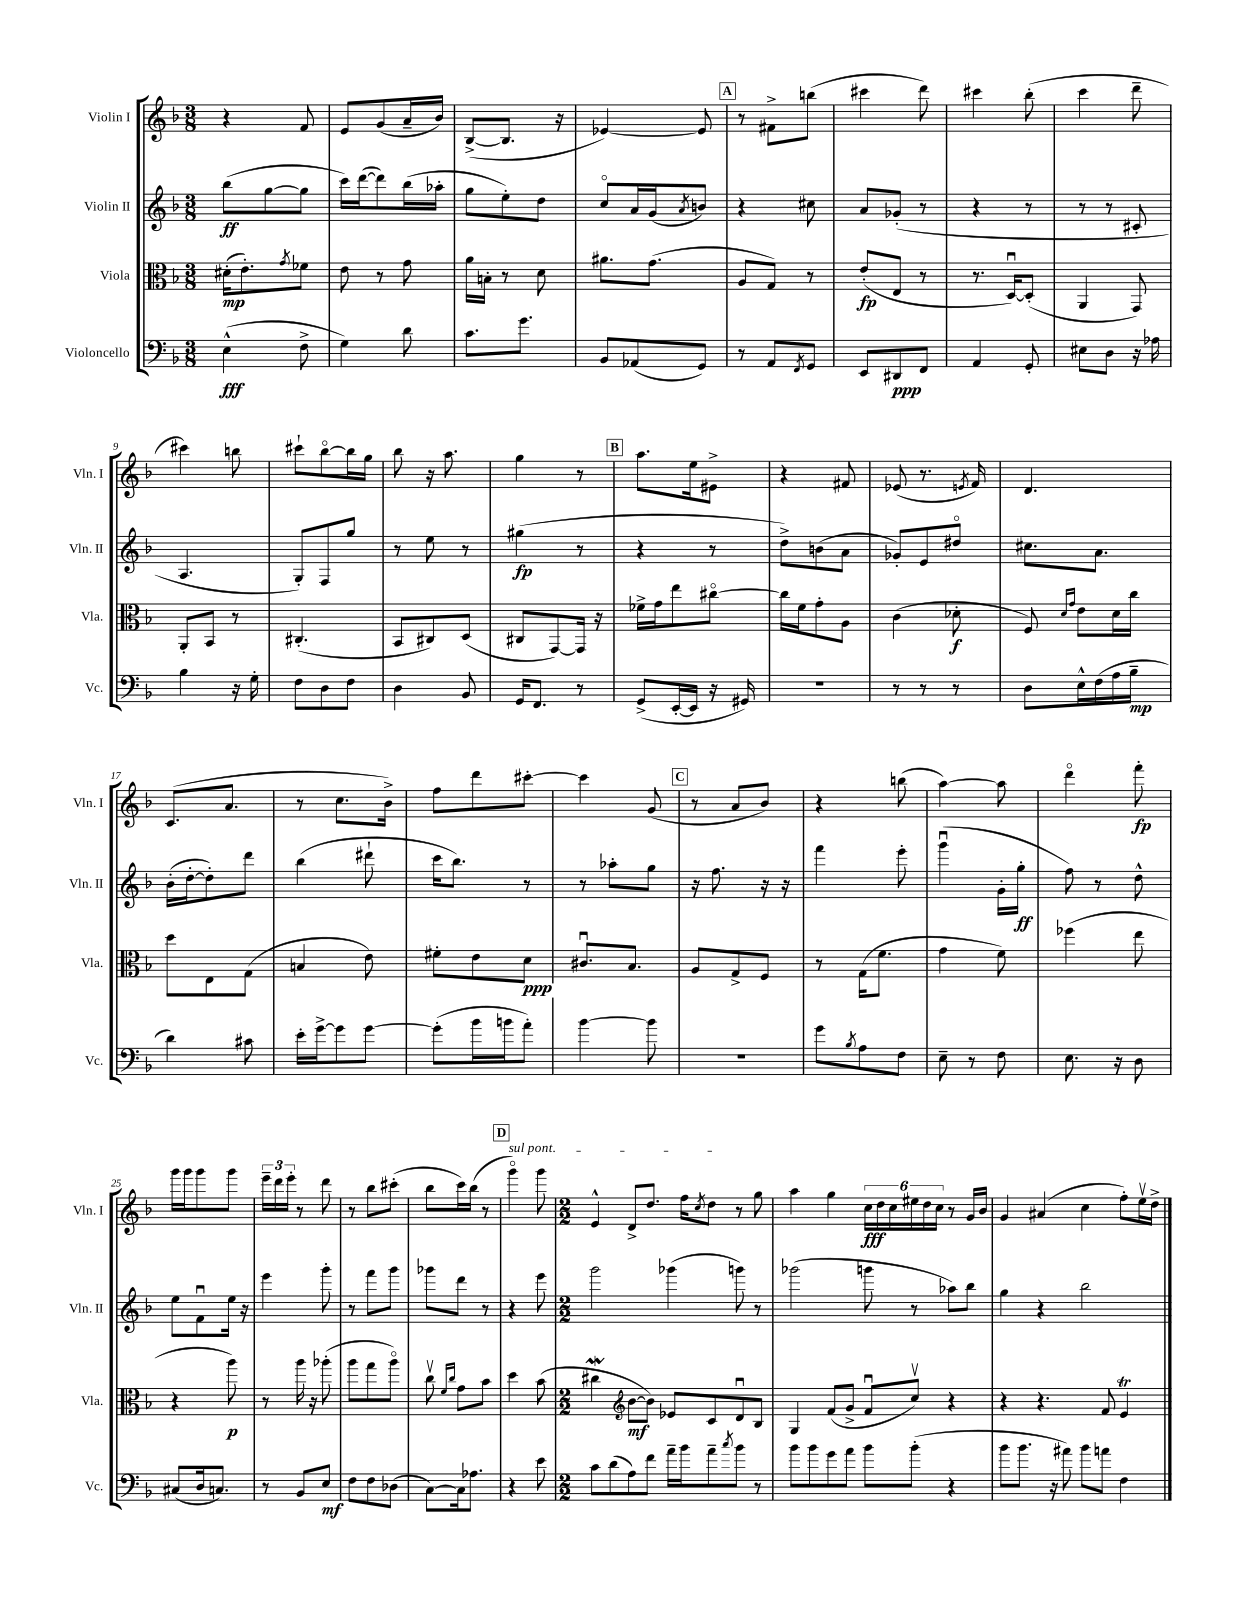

**kern	**dynam	**kern	**dynam	**kern	**dynam	**kern	**dynam
*part4	*part4	*part3	*part3	*part2	*part2	*part1	*part1
*staff4	*staff4	*staff3	*staff3	*staff2	*staff2	*staff1	*staff1
*I"Violoncello	*	*I"Viola	*	*I"Violin II	*	*I"Violin I	*
*I'Vc.	*	*I'Vla.	*	*I'Vln. II	*	*I'Vln. I	*
*clefF4	*	*clefC3	*	*clefG2	*	*clefG2	*
*k[b-]	*	*k[b-]	*	*k[b-]	*	*k[b-]	*
*M3/8	*	*M3/8	*	*M3/8	*	*M3/8	*
=1	=1	=1	=1	=1	=1	=1	=1
(4E^^\	fff	(16d#X'\KL	mp	(8bb-\L	ff	4r	.
.	.	8.e'\)	.	.	.	.	.
.	.	.	.	[8gg\	.	.	.
.	.	8qg/	.	.	.	.	.
8F^\	.	8f-X\J	.	8gg\J]	.	8f/	.
=2	=2	=2	=2	=2	=2	=2	=2
4G\)	.	8e\	.	16ccc\LL)	.	8e/L	.
.	.	.	.	([16ddd\J	.	.	.
.	.	8r	.	8ddd\])	.	(8g/	.
8d\	.	8g\	.	(16bb-\L	.	16a~/L	.
.	.	.	.	16aa-X'\JJ	.	16b-/JJ)	.
=3	=3	=3	=3	=3	=3	=3	=3
8.c\L	.	16a\LL	.	8gg\L	.	([8B-^/L	.
.	.	16Bn'\JJ	.	.	.	.	.
.	.	8r	.	8ee'\)	.	8.B-/J]	.
8.g\J	.	.	.	.	.	.	.
.	.	8d\	.	8dd\J	.	.	.
.	.	.	.	.	.	16r	.
=4	=4	=4	=4	=4	=4	=4	=4
8BB-/L	.	8.a#X\L	.	8cc/L	.	[4e-X/)	.
(8AA-X/	.	.	.	16a/L	.	.	.
.	.	(8.g\J	.	(16g/J	.	.	.
.	.	.	.	8qa/	.	.	.
8GG/J)	.	.	.	8bn/J)	.	8e-/]	.
!!LO:REH:place=s1:t=A
=5	=5	=5	=5	=5	=5	=5	=5
8r	.	8A/L	.	4r	.	8r	.
8AA/L	.	8G/J)	.	.	.	8f#X^\L	.
8qFF/	.	.	.	.	.	.	.
8GG/J	.	8r	.	8cc#X\	.	(8bbn\J	.
=6	=6	=6	=6	=6	=6	=6	=6
8EE/L	.	(8e'/L	fp	8a/L	.	4ccc#X\	.
8DD#X/	ppp	8E/J	.	(8g-X'/J	.	.	.
8FF/J	.	8r	.	8r	.	8ddd\)	.
=7	=7	=7	=7	=7	=7	=7	=7
4AA/	.	8.r	.	4r	.	4ccc#X\	.
.	.	[16Du/KL)	.	.	.	.	.
8GG'/	.	(8D'/J]	.	8r	.	(8bb-'\	.
=8	=8	=8	=8	=8	=8	=8	=8
8E#X\L	.	4AA/	.	8r	.	4ccc\	.
8D\J	.	.	.	8r	.	.	.
16r	.	8GG/)	.	8c#X'/	.	8ddd~\	.
16A-X\	.	.	.	.	.	.	.
!!LO:LB:g=z
=9	=9	=9	=9	=9	=9	=9	=9
4B-\	.	8AA'/L	.	4.A/	.	4ccc#X\)	.
.	.	8BB-/J	.	.	.	.	.
16r	.	8r	.	.	.	8bbn\	.
16G'\	.	.	.	.	.	.	.
=10	=10	=10	=10	=10	=10	=10	=10
8F\L	.	(4.C#X'/	.	8G'/L)	.	8ccc#X`\L	.
8D\	.	.	.	8F/	.	[8bb-\	.
8F\J	.	.	.	8gg/J	.	16bb-\L]	.
.	.	.	.	.	.	16gg\JJ	.
=11	=11	=11	=11	=11	=11	=11	=11
4D\	.	8BB-/L	.	8r	.	8bb-\	.
.	.	8C#X/)	.	8ee\	.	16r	.
.	.	.	.	.	.	8.aa\	.
8BB-/	.	(8D/J	.	8r	.	.	.
=12	=12	=12	=12	=12	=12	=12	=12
16GG/KL	.	8C#X/L	.	(4gg#X\	fp	4gg\	.
8.FF/J	.	.	.	.	.	.	.
.	.	[8GG/)	.	.	.	.	.
8r	.	16GG/Jk]	.	8r	.	8r	.
.	.	16r	.	.	.	.	.
!!LO:REH:place=s1:t=B
=13	=13	=13	=13	=13	=13	=13	=13
(8GG^/L	.	16f-X^\LL	.	4r	.	8.aa\L	.
.	.	16g\J	.	.	.	.	.
[16EE'/L	.	8ee\	.	.	.	.	.
16EE/JJ]	.	.	.	.	.	16ee\k	.
16r	.	[8cc#X\J	.	8r	.	8e#X^\J	.
16GG#X/)	.	.	.	.	.	.	.
=14	=14	=14	=14	=14	=14	=14	=14
4.r	.	16cc#\LL]	.	8dd^\L)	.	4r	.
.	.	16f\J	.	.	.	.	.
.	.	8g'\	.	(8bn\	.	.	.
.	.	8A\J	.	8a\J	.	8f#X/	.
=15	=15	=15	=15	=15	=15	=15	=15
8r	.	(4c\	.	8g-X'/L)	.	(8e-X/	.
8r	.	.	.	8e/	.	8.r	.
8r	.	8d-X'\	f	8dd#X/J	.	.	.
.	.	.	.	.	.	8qen/	.
.	.	.	.	.	.	16f/)	.
=16	=16	=16	=16	=16	=16	=16	=16
8D\L	.	8F/)	.	8.cc#X\L	.	4.d/	.
.	.	16qqd/LL	.	.	.	.	.
.	.	16qqg/JJ	.	.	.	.	.
16E^^\L	.	8e\L	.	.	.	.	.
(16F\	.	.	.	8.a\J	.	.	.
16A\	.	16d\L	.	.	.	.	.
16B-~\JJ	mp	16cc\JJ	.	.	.	.	.
!!LO:LB:g=z
=17	=17	=17	=17	=17	=17	=17	=17
4d\)	.	8dd\L	.	(16b-'\LL	.	(8.c/L	.
.	.	.	.	[16dd'\J	.	.	.
.	.	8E\	.	8dd'\])	.	.	.
.	.	.	.	.	.	8.a/J	.
8c#X\	.	(8G\J	.	8ddd\J	.	.	.
=18	=18	=18	=18	=18	=18	=18	=18
16e'\LL	.	4Bn/	.	(4bb-\	.	8r	.
[16g^\J	.	.	.	.	.	.	.
8g\]	.	.	.	.	.	8.cc\L	.
[8g\J	.	8e\)	.	8ddd#X`\	.	.	.
.	.	.	.	.	.	16b-^\Jk)	.
=19	=19	=19	=19	=19	=19	=19	=19
(8g'\L]	.	8f#X'\L	.	16ccc\KL	.	8ff\L	.
.	.	.	.	8.bb-\J)	.	.	.
16b-\L	.	8e\	.	.	.	8ddd\	.
16bn\J	.	.	.	.	.	.	.
8a'\J)	.	8d\J	ppp	8r	.	[8ccc#X'\J	.
=20	=20	=20	=20	=20	=20	=20	=20
[4b-\	.	8.c#Xu/L	.	8r	.	4ccc#\]	.
.	.	.	.	8aa-X'\L	.	.	.
.	.	8.B-/J	.	.	.	.	.
8b-\]	.	.	.	8gg\J	.	(8g/	.
!!LO:REH:place=s1:t=C
=21	=21	=21	=21	=21	=21	=21	=21
4.r	.	8A/L	.	16r	.	8r	.
.	.	.	.	8.ff\	.	.	.
.	.	8G^/	.	.	.	8a/L	.
.	.	8F/J	.	16r	.	8b-/J)	.
.	.	.	.	16r	.	.	.
=22	=22	=22	=22	=22	=22	=22	=22
8g\L	.	8r	.	4fff\	.	4r	.
8qB-/	.	.	.	.	.	.	.
8A\	.	(16G\KL	.	.	.	.	.
.	.	8.f\J	.	.	.	.	.
8F\J	.	.	.	8eee'\	.	(8bbn\	.
=23	=23	=23	=23	=23	=23	=23	=23
8E~\	.	4g\	.	(4gggu\	.	[4aa\)	.
8r	.	.	.	.	.	.	.
8F\	.	8f\)	.	16g'\LL	.	8aa\]	.
.	.	.	.	16gg'\JJ	ff	.	.
=24	=24	=24	=24	=24	=24	=24	=24
8.E\	.	(4ff-X\	.	8ff\)	.	4ddd\	.
.	.	.	.	8r	.	.	.
16r	.	.	.	.	.	.	.
8D\	.	8ee\	.	8dd^^\	.	8fff'\	fp
!!LO:LB:g=z
=25	=25	=25	=25	=25	=25	=25	=25
(8C#X/L	.	4r	.	8ee\L	.	16ggg\LL	.
.	.	.	.	.	.	16ggg\J	.
16D/k	.	.	.	8fu\	.	8ggg\	.
8.Cn/J)	.	.	.	.	.	.	.
.	.	8aa\)	p	16ee\Jk	.	8ggg\J	.
.	.	.	.	16r	.	.	.
=26	=26	=26	=26	=26	=26	=26	=26
8r	.	8r	.	4eee\	.	24eee~\LL	.
.	.	.	.	.	.	24ddd\	.
.	.	.	.	.	.	24eee'\JJ	.
8BB-/L	.	16aa\	.	.	.	8r	.
.	.	16r	.	.	.	.	.
8E/J	mf	(8aa-X'\	.	8ggg'\	.	8ddd\	.
=27	=27	=27	=27	=27	=27	=27	=27
8F\L	.	8aa\L	.	8r	.	8r	.
8F\	.	8gg\	.	8fff\L	.	8bb-\L	.
(8D-X\J	.	8aa\J)	.	8ggg\J	.	(8ccc#X'\J	.
=28	=28	=28	=28	=28	=28	=28	=28
[8C\L)	.	8ccv\	.	8ggg-X\L	.	8bb-\L	.
.	.	16qqf/LL	.	.	.	.	.
.	.	16qqcc/JJ	.	.	.	.	.
16C\k]	.	8g\L	.	8ddd\J	.	16ccc\L)	.
8.A-X\J	.	.	.	.	.	(16bb-\JJ	.
.	.	8b-\J	.	8r	.	8r	.
!!LO:REH:place=s1:t=D
=29	=29	=29	=29	=29	=29	=29	=29
!	!	!	!	!	!	!LO:TX:a:i:t=sul pont.	!
4r	.	4dd\	.	4r	.	4ggg\)	.
8e\	.	(8b-\	.	8eee\	.	8ggg\	.
=30	=30	=30	=30	=30	=30	=30	=30
*M2/2	*	*M2/2	*	*M2/2	*	*M2/2	*
8c\L	.	4cc#XW\	.	2ggg\	.	4e^^/	.
(8d\	.	.	.	.	.	.	.
*	*	*clefG2	*	*	*	*	*
8A\)	.	[8b-\L	mf	.	.	8d^/L	.
8f\J	.	8b-\J])	.	.	.	8.dd/J	.
16a~\LL	.	8e-X/L	.	(4ggg-X\	.	.	.
16b-\J	.	.	.	.	.	16ff\KL	.
.	.	.	.	.	.	8qcc/	.
8a~\	.	8c/	.	.	.	8dd\J	.
8qcc/	.	.	.	.	.	.	.
8b-\J	.	8du/	.	8gggn\)	.	8r	.
8r	.	8B-/J	.	8r	.	8gg\	.
=31	=31	=31	=31	=31	=31	=31	=31
8b-\L	.	4G/	.	(2ggg-X\	.	4aa\	.
8b-\	.	.	.	.	.	.	.
8g\	.	(8f/L	.	.	.	4gg\	.
8a\J	.	8g^/J	.	.	.	.	.
8b-\L	.	8fu/L	.	8gggn\	.	24cc\LL	fff
.	.	.	.	.	.	24dd\	.
.	.	.	.	.	.	24cc\	.
(8b-'\J	.	8ccv/J)	.	8r	.	24ee#X\	.
.	.	.	.	.	.	24dd\	.
.	.	.	.	.	.	24cc\JJ	.
4r	.	4r	.	8aa-X\L)	.	8r	.
.	.	.	.	8bb-\J	.	16g/LL	.
.	.	.	.	.	.	16b-/JJ	.
=32	=32	=32	=32	=32	=32	=32	=32
8b-\L	.	4r	.	4gg\	.	4g/	.
8.b-\J	.	.	.	.	.	.	.
.	.	4.r	.	4r	.	(4a#X/	.
16r	.	.	.	.	.	.	.
8a#X\)	.	.	.	.	.	.	.
8b-\L	.	.	.	2bb-\	.	4cc\	.
8an\J	.	8f/	.	.	.	.	.
4F\	.	4et/	.	.	.	8ff'\L)	.
.	.	.	.	.	.	16eev\L	.
.	.	.	.	.	.	16dd^\JJ	.
==	==	==	==	==	==	==	==
*-	*-	*-	*-	*-	*-	*-	*-
